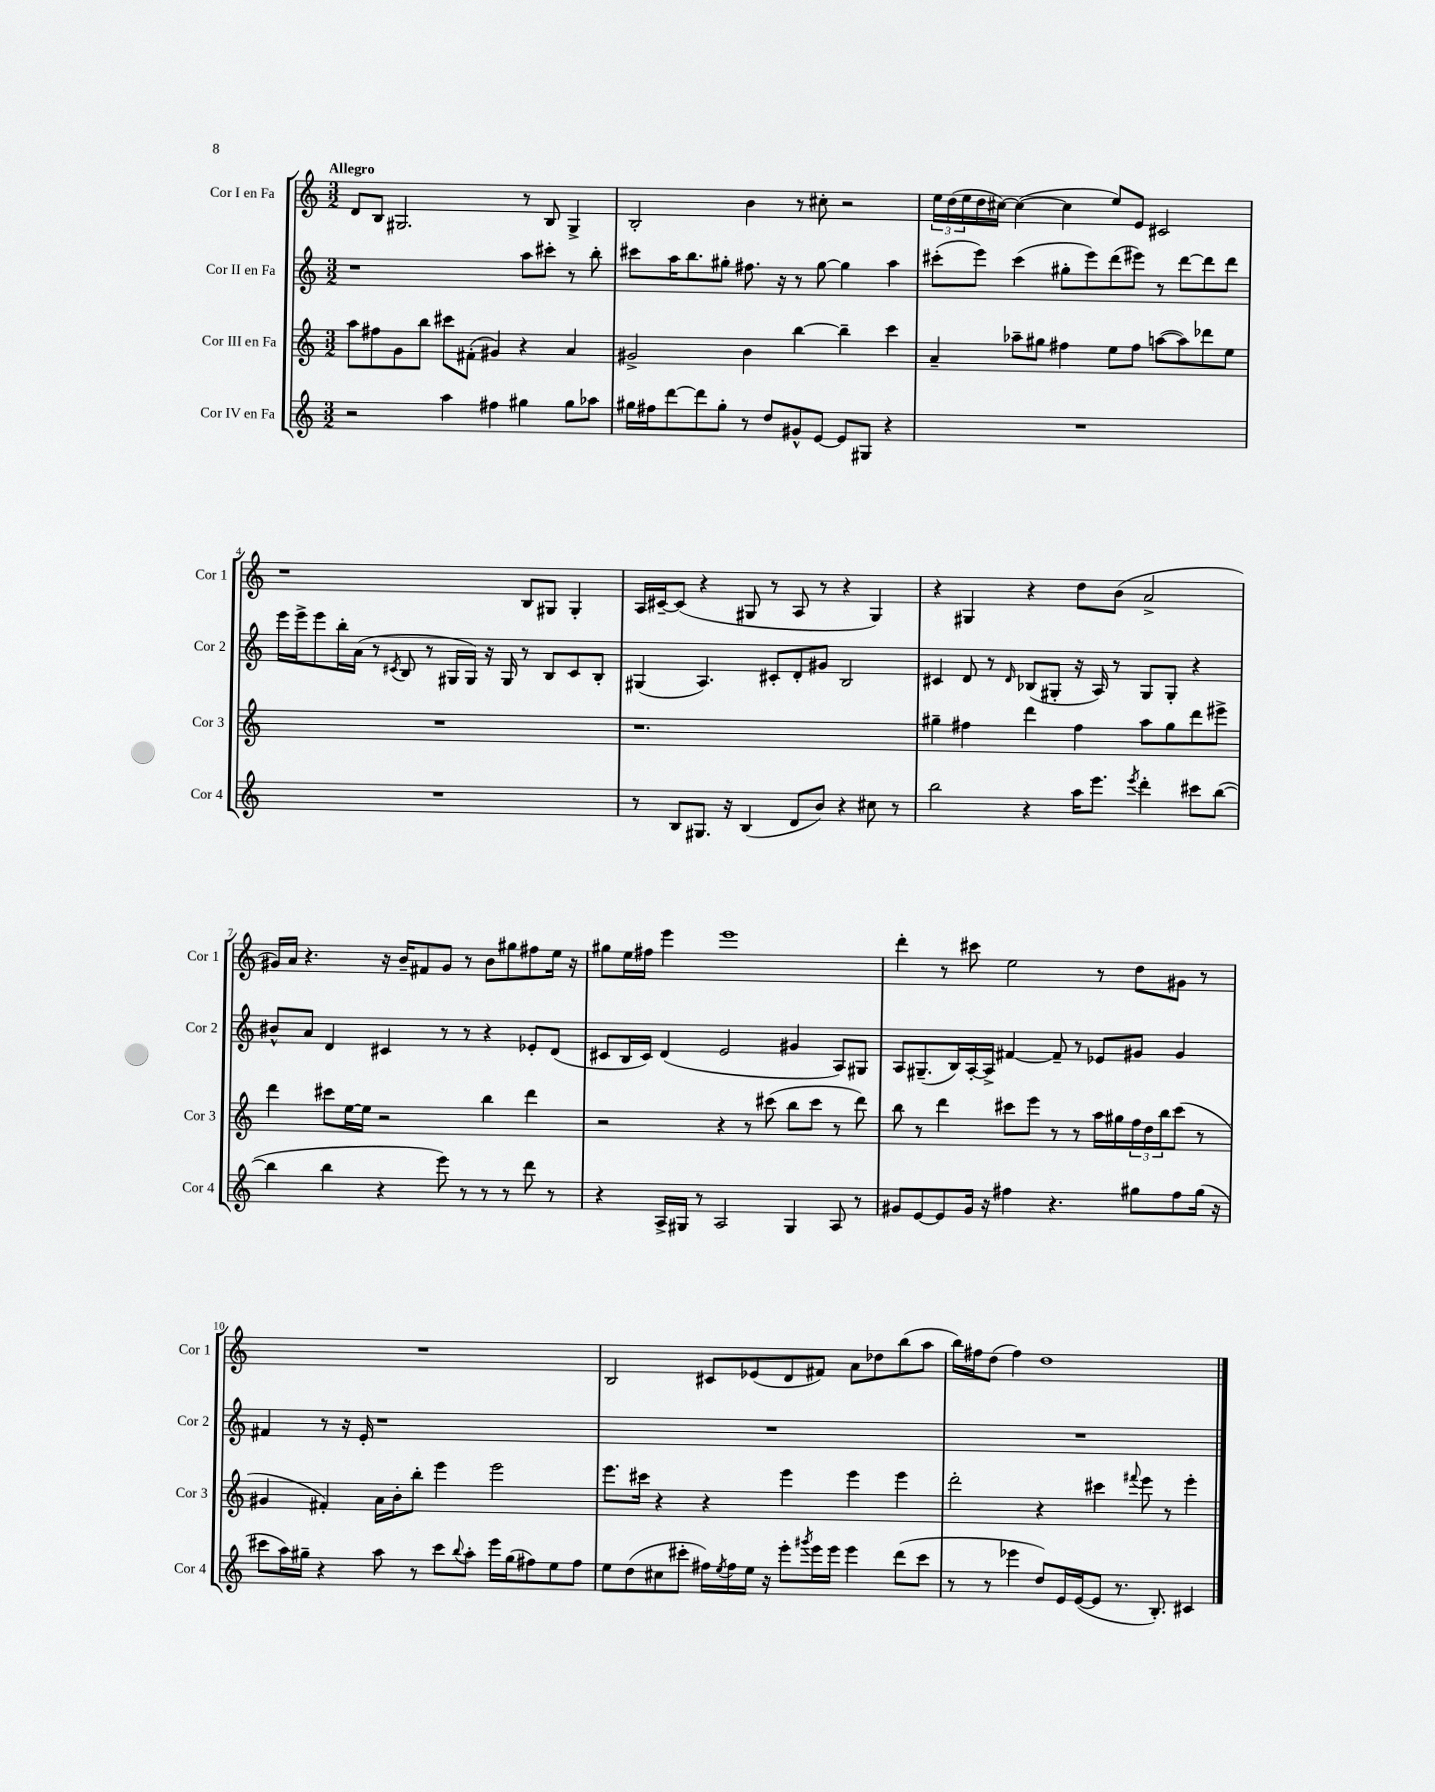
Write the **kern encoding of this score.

**kern	**kern	**kern	**kern
*part4	*part3	*part2	*part1
*staff4	*staff3	*staff2	*staff1
*I"Cor IV en Fa	*I"Cor III en Fa	*I"Cor II en Fa	*I"Cor I en Fa
*I'Cor 4	*I'Cor 3	*I'Cor 2	*I'Cor 1
*clefG2	*clefG2	*clefG2	*clefG2
*k[]	*k[]	*k[]	*k[]
*M3/2	*M3/2	*M3/2	*M3/2
=1	=1	=1	=1
!	!	!	!LO:TX:a:B:t=Allegro
2r	8aa\L	1r	8d/L
.	8ff#X\	.	8B/J
.	8g\	.	2.G#X/
.	8bb\J	.	.
4aa\	8ccc#X\L	.	.
.	(8f#X'\J	.	.
4ff#X\	4g#X/)	.	.
4gg#X\	4r	8aa\L	8r
.	.	8ccc#X'\J	8B/
8gg#\L	4a/	8r	4G#^/
8aa-X\J	.	8bb'\	.
=2	=2	=2	=2
16gg#X\LL	2g#X^/	8ccc#X\L	2B'/
16ff#X\J	.	.	.
[8ddd\	.	16aa\K	.
.	.	8.bb\	.
8ddd\]	.	.	.
8gg#'\J	.	8gg#X'\J	.
8r	4b\	8.ff#X\	4b\
8dd/L	.	.	.
.	.	16r	.
8g#X^^/	[4bb\	8r	8r
[8e/J	.	[8gg#\	8cc#X'\
8e/L]	4bb~\]	4gg#\]	2r
8G#X/J	.	.	.
4r	4ccc\	4aa\	.
=3	=3	=3	=3
1.r	4a~/	(8ccc#X'\L	24ee\LL
.	.	.	(24dd\
.	.	.	24ee\
.	.	8eee\J)	16dd\
.	.	.	[16cc#X\JJ)
.	8aa-X~\L	(4ccc#\	(4cc#\_
.	8gg#X\J	.	.
.	4ff#X\	8gg#X'\L	4cc#\]
.	.	8eee\)	.
.	8ee\L	(8ddd\	8ee/L)
.	8ff#\J	8eee#X\J)	8e/J
.	([8aan\L	8r	2c#X/
.	8aa\])	[8ddd\L	.
.	8ddd-X\	8ddd\]	.
.	8ee\J	8ddd\J	.
!!LO:LB:g=z
=4	=4	=4	=4
1.r	1.r	16eee\LL	1r
.	.	16eee^\J	.
.	.	8eee\	.
.	.	16bb'\L	.
.	.	(16a\JJ	.
.	.	8r	.
.	.	8qc#X/	.
.	.	8B/	.
.	.	8r	.
.	.	16G#X/LL	.
.	.	16G#/JJ)	.
.	.	16r	.
.	.	16G#/	.
.	.	8r	8B/L
.	.	8B/L	8G#X/J
.	.	8c#/	4G#'/
.	.	8B'/J	.
=5	=5	=5	=5
8r	1.r	(4G#X/	16A/LL
.	.	.	[16c#X~/J
8B/L	.	.	(8c#/J]
8.G#X/J	.	4.A/)	4r
16r	.	.	.
(4B/	.	.	8G#X/
.	.	8c#X'/L	8r
8d/L	.	8d'/	8A/
8b/J)	.	8g#X/J	8r
4r	.	2B/	4r
8cc#X\	.	.	4G#/)
8r	.	.	.
=6	=6	=6	=6
2bb\	4gg#X~\	4c#X/	4r
.	4ff#X\	8d/	4G#X/
.	.	8r	.
.	.	16qqd/	.
4r	4ddd\	(8B-X/L	4r
.	.	8G#X'/J	.
16aa\KL	4ff#\	16r	8dd\L
8.eee\J	.	16A/)	.
.	.	8r	(8b\J
8qeee/	.	.	.
4ddd'\	8aa\L	8G#/L	2a^/
.	8gg#\	8G#'/J	.
8ccc#X\L	8ddd\	4r	.
([8bb\J	8eee#X^\J	.	.
!!LO:LB:g=z
=7	=7	=7	=7
4bb\]	4ddd\	8b#X^^/L	16g#X/LL)
.	.	.	16a/JJ
.	.	8a/J	4.r
4bb\	8ccc#X\L	4d/	.
.	[16ee\L	.	.
.	16ee\JJ]	.	.
4r	2r	4c#X/	16r
.	.	.	16b~/KL
.	.	.	8f#X/
8eee\)	.	8r	8g#/J
8r	.	8r	8r
8r	4bb\	4r	8b\L
8r	.	.	8gg#X\
8ddd\	4ddd\	8e-X'/L	8ff#X\
8r	.	(8d/J	16ee\Jk
.	.	.	16r
=8	=8	=8	=8
4r	2r	8c#X/L	8gg#X\L
.	.	16B/L	16ee\L
.	.	16c#/JJ)	16ff#X\JJ
16A^/LL	.	(4d/	4eee\
16G#X/JJ	.	.	.
8r	.	.	.
2A/	4r	2e/	1eee
.	8r	.	.
.	(8ccc#X\	.	.
4G#/	8bb\L	4g#X/	.
.	8ccc#\J	.	.
8A/	8r	8A/L)	.
8r	8ddd\)	8G#X/J	.
=9	=9	=9	=9
8g#X/L	8bb\	8A/L	4ddd'\
[8e/	8r	(8.G#X~/	.
8e/]	4ddd\	.	8r
.	.	16B/L)	.
16g#/Jk	.	[16A'/	8ccc#X\
16r	.	16A^/JJ]	.
4ff#X\	8ccc#X\L	[4f#X/	2ee\
.	8eee\J	.	.
4.r	8r	8f#~/]	.
.	8r	8r	.
.	16aa\LL	8e-X/L	8r
.	16gg#X\	.	.
8gg#X\L	24ff\	8g#X/J	8dd\L
.	24dd\	.	.
.	24bb\J	.	.
8ff#\	(8ccc#\J	4g#/	8g#X\J
(16gg#\Jk	8r	.	8r
16r	.	.	.
!!LO:LB:g=z
=10	=10	=10	=10
8ccc#X\L	4g#X/	4f#X/	1.r
16aa\L)	.	.	.
16gg#X~\JJ	.	.	.
4r	4f#X'/)	8r	.
.	.	16r	.
.	.	16e'/	.
8aa\	16a\LL	1r	.
.	16b'\J	.	.
8r	8bb'\J	.	.
8ccc#\L	4eee\	.	.
8qqbb/	.	.	.
8aa'\J	.	.	.
16eee\LL	2eee\	.	.
(16gg#\J	.	.	.
8ff#X\)	.	.	.
8ee\	.	.	.
8ff#\J	.	.	.
=11	=11	=11	=11
8ee\L	8.eee\L	1.r	2B/
(8dd\	.	.	.
.	16ccc#X\Jk	.	.
8cc#X\	4r	.	.
8ccc#X'\J	.	.	.
16ff#X\LL)	4r	.	8c#X/L
8qee/	.	.	.
16ff#\	.	.	.
16ee\JJ	.	.	(8e-X/
16r	.	.	.
8eee'\L	4eee\	.	8d/
8qggg#X/	.	.	.
16eee\L	.	.	8f#X/J)
16eee\JJ	.	.	.
4eee\	4eee\	.	8a\L
.	.	.	8dd-X\
(8ddd\L	4eee\	.	(8bb\
8ccc#\J	.	.	8aa\J
=12	=12	=12	=12
8r	2ddd'\	1.r	16bb\LL)
.	.	.	16ff#X\J
8r	.	.	(8dd\J
4eee-X\	.	.	4ff#\)
8dd/L)	4r	.	1dd
16e/L	.	.	.
([16e/J	.	.	.
8e/J]	4ccc#X\	.	.
8.r	.	.	.
.	8qqfff#X/	.	.
.	8eee\	.	.
8.B'/)	.	.	.
.	8r	.	.
4c#X/	4eee'\	.	.
==	==	==	==
*-	*-	*-	*-
